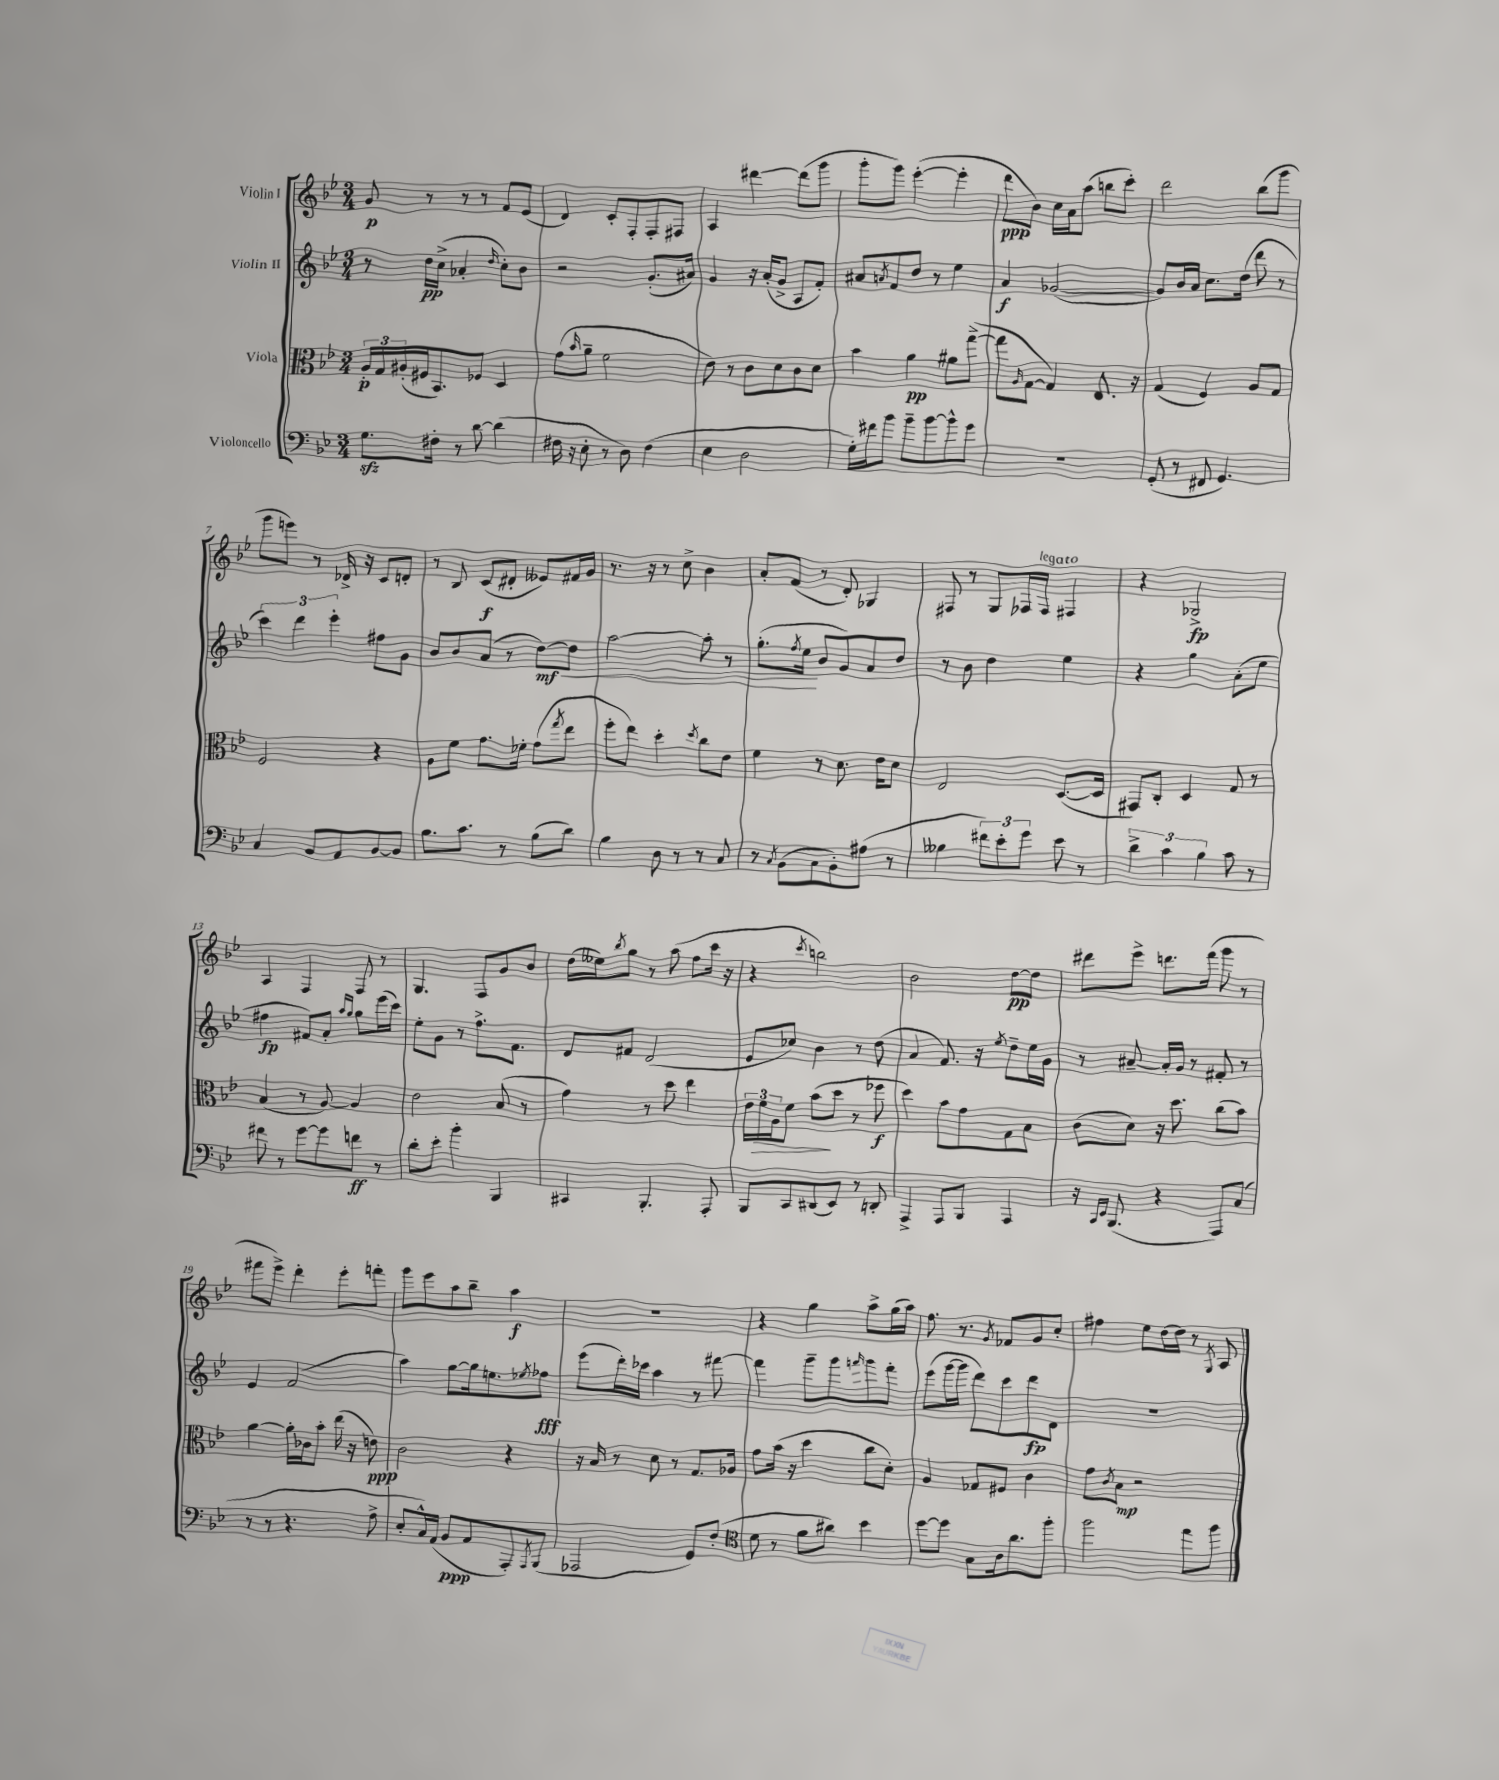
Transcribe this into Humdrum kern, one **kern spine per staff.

**kern	**kern	**kern	**kern
*staff4	*staff3	*staff2	*staff1
*clefF4	*clefC3	*clefG2	*clefG2
*k[b-e-]	*k[b-e-]	*k[b-e-]	*k[b-e-]
*M3/4	*M3/4	*M3/4	*M3/4
8.G	24A'	8r	8g
.	24G	.	.
.	(24A#'	.	.
.	16F#	16dd	8r
16F#'	8.BB-)	(16cc^	.
8r	.	4a-'	8r
[8d	8F-	.	8r
.	.	16qqdd	.
(4d]	4D	8cc')	8f
.	.	8b-	(8e-
=	=	=	=
16F#	(8g	2r	4d)
16r	.	.	.
.	16qqb-	.	.
8E-'	8a~	.	.
8r	2f	.	8c'
8D)	.	.	8F'
(4F#	.	(8.g'	8F'
.	.	.	8F#
.	.	16a#)	.
=	=	=	=
4E-	8e-)	4g	4A
.	8r	.	.
2D	8c	16r	[4ddd#
.	.	(16a'	.
.	8d	8g^	.
.	8c	8A	(8ddd#]
.	8d	8f')	8ggg
=	=	=	=
16G')	4b-	8a#	8ggg'
16f#	.	.	.
.	.	8qa	.
8b-	.	8f	8ggg)
8b-~	4a	8dd	([4eee-'
[8b-	.	8r	.
8b-^^]	8a#	4ee-	4eee-']
8g	([8gg^	.	.
=	=	=	=
2.r	8gg]	4a	8ddd
.	16qqA	.	.
.	[8G	.	8b-)
.	4G])	([2g-	16cc
.	.	.	16a
.	.	.	(8aa
.	8.E-	.	8bb
.	.	.	8ccc')
.	16r	.	.
=	=	=	=
(8GG'	(4G	8g-])	2ddd
8r	.	16b-	.
.	.	16a	.
8FF#	4F)	8.cc	.
4.GG)	.	.	.
.	.	(16dd	.
.	8A	8ddd	(8bb-
.	8G	8r	8ggg
=	=	=	=
4C	2F	6ccc)	8ggg
.	.	.	8eee)
.	.	6ddd	.
8BB-	.	.	8r
.	.	6eee-'	.
8AA	.	.	16d-^
.	.	.	16r
[8BB-	4r	8ff#	8c
8BB-]	.	8g	8d'
=	=	=	=
8.B-	8A	8b-	8r
.	8f	8b-	8B-
8.c	.	.	.
.	8.g	(8a	(8c
8r	.	8r	8d#'
.	16f-'	.	.
(8B-	(8g	[8dd)	8e--)
.	8qgg	.	.
8d)	8ee-	8dd]	16f#
.	.	.	16g
=	=	=	=
4B-	8ff'	[2aa	8.r
.	8ee-)	.	.
.	.	.	16r
8D	4dd'	.	8r
8r	.	.	8cc^
.	8qdd	.	.
8r	8cc	8aa']	4b-
8C	8e-	8r	.
=	=	=	=
8r	4f	(8.gg'	8a'
8qC	.	.	.
(8BB-	.	.	(8f
.	.	8qff	.
.	.	16ee-	.
8C	8r	8b-	8r
8BB-')	8.d	8g)	8d')
(8A#	.	8a	4G-
.	16e-	.	.
8r	8d	8dd	.
=	=	=	=
4B--	2E-	8r	8F#
.	.	8b-	8r
12f#)	.	4dd	8G
12e-'	.	.	.
.	.	.	16F-
12g	.	.	.
.	.	.	16F-
8e-	([8.D	4ee-	4F#
8r	.	.	.
.	16D]	.	.
=	=	=	=
6d^	8GG#)	4r	4r
.	8C'	.	.
6c	.	.	.
.	4D	4gg	2G-^
6B-	.	.	.
8c	8G	(8a'	.
8r	8r	8ee-	.
=	=	=	=
8f#	(4B-	4ff#	4A
8r	.	.	.
[8g	8r	8f#)	4F
8g]	[8A)	8a'	.
.	.	16qqaa	.
.	.	16qqgg	.
8f	4A]	8gg	8F
8r	.	(16eee-	8r
.	.	16ccc)	.
=	=	=	=
8d'	2e-	8ee-'	4.G
8e-'	.	8g	.
4b-'	.	8r	.
.	.	8.ff^	8F
4BBB-	(8B-	.	8g
.	.	8.f	.
.	8r	.	8b-
=	=	=	=
4CC#	4g)	8d	(16dd
.	.	.	16ee--)
.	.	.	8qbb-
.	.	8f#	8gg
4.BBB-'	8r	(2d	8r
.	8dd	.	(8aa
.	4ee-	.	8ff
8AAA'	.	.	16ccc
.	.	.	16r
=	=	=	=
8BBB-	24e-	8e-	4r
.	24f	.	.
.	24A	.	.
8CC	8f	8cc-)	.
.	.	.	8qccc
(8DD#	(8b-	4b-	2bb)
8EE-)	8dd	.	.
8r	8r	8r	.
8DD'	8ff-	(8dd	.
=	=	=	=
4AAA^	4dd)	4a	2b-
8AAA	8b-	8.f)	.
8BBB-	8g	.	.
.	.	16r	.
.	.	8qee-	.
4AAA	8G	8dd~	[8dd
.	8B-	16ee-	8dd]
.	.	16g	.
=	=	=	=
16r	(8c	8r	8ddd#
16qqCC	.	.	.
16qqEE-	.	.	.
(8.BBB-	.	.	.
.	8d)	[8a#~	8eee-^
4r	16r	16a#']	8.ddd
.	8.dd	16g	.
.	.	8r	.
.	.	.	(16fff
8AAA)	(8cc	8f#'	8ggg
(8C	8b-)	8r	8r
=	=	=	=
8r	[4a	4e-	8fff#
8r	.	.	8eee-^)
4.r	16a']	(2f	4ddd'
.	16c-	.	.
.	8b-'	.	.
.	(16ee-	.	8eee-'
.	16r	.	.
8A^	8e)	.	8fff'
=	=	=	=
8E-'	2c	4aa)	8ggg
16C^^)	.	.	8eee-
(16AA	.	.	.
8BB-	.	[8gg	8aa
8AA	.	16gg]	8bb-~
.	.	8.ee	.
8AAA')	4r	.	4aa
8qAAA	.	8qee-	.
(8BBB-	.	8ff-	.
=	=	=	=
2AAA-	16r	(8eee-	2.r
.	16B-	.	.
.	8r	16ddd')	.
.	.	16ccc-	.
.	8d	4aa	.
.	8r	.	.
8GG)	8.G	8r	.
(8F'	.	[8fff#	.
.	16A-	.	.
=	=	=	=
*clefC4	*	*	*
8d	8g	4fff#]	4r
8r	(16b-	.	.
.	16r	.	.
8f	4dd	8ggg~	4gg
8a#)	.	8ggg	.
.	.	16qqfff	.
4b-	8cc	8ggg	8aa^
.	8d')	8fff'	(16gg
.	.	.	16aa)
=	=	=	=
[8dd	4A	(8eee-	8.ff
8dd]	.	[16ggg	.
.	.	16ggg]	8.r
8G	8G-	8ddd)	.
.	.	.	8qg
16A	8F#	8ccc	8f-
8.a	.	.	.
.	4c	8ddd	8g
8ff'	.	8d	8cc'
=	=	=	=
2ff	8g	2.r	4ff#
.	8qc	.	.
.	8B-	.	.
.	2r	.	8ee-
.	.	.	[16dd
.	.	.	16dd]
8ee-	.	.	8r
.	.	.	8qG
8ff	.	.	8A
==	==	==	==
*-	*-	*-	*-
